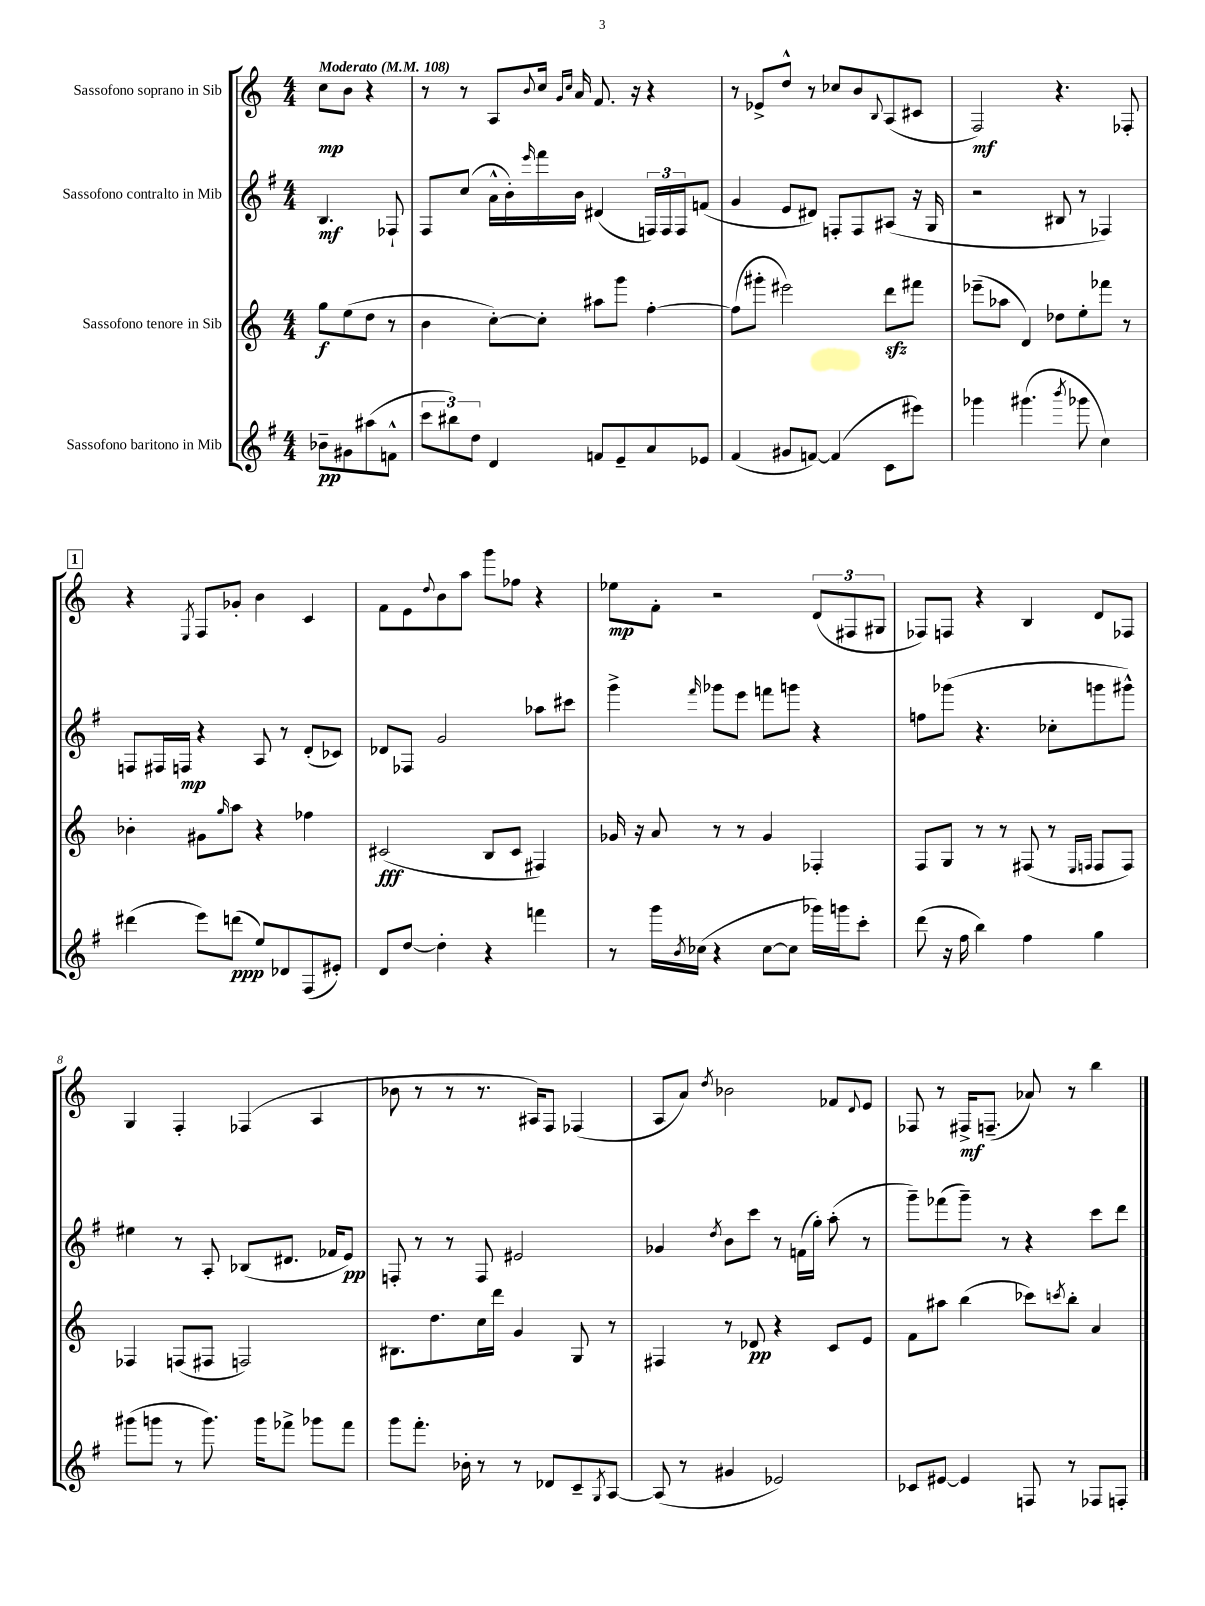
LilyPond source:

<<
\new StaffGroup <<
\new Staff = "s0" \with { instrumentName = "Sassofono soprano in Sib" } {
    \clef treble \key c \major \numericTimeSignature \time 4/4 \partial 2 \tempo "Moderato" 4 = 108
    c''8\mp b'8 r4 |
    r8 r8 a8 \appoggiatura { b'8 } c''16 \grace { g'16 c''16 } a'16 f'8. r16 r4 |
    r8 ees'8-> d''8-^ r8 ces''8 b'8 \appoggiatura { b8 } a8( cis'8 |
    f2\mf) r4. fes8-. |
    \mark \markup { \box "1" } r4 \acciaccatura { e8 } f8 ges'8-. b'4 c'4 |
    f'8 e'8 \appoggiatura { d''8 } b'8 a''8 g'''8 fes''8 r4 |
    ees''8\mp f'8-. r2 \tuplet 3/2 { d'8( fis8 gis8 } |
    fes8) f8 r4 b4 d'8 fes8 |
    g4 f4-. fes4( a4 |
    bes'8 r8 r8 r8. ais16) f8 fes4( |
    a8 a'8) \acciaccatura { d''8 } bes'2 fes'8 \appoggiatura { d'8 } e'8 |
    fes8 r8 fis16->\mf f8.--( aes'8) r8 b''4 \bar "|." |
}
\new Staff = "s1" \with { instrumentName = "Sassofono contralto in Mib" } {
    \clef treble \key g \major \numericTimeSignature \time 4/4 \partial 2
    b4.\mf fes8-! |
    fis8 c''8( a'16-^ b'16-.) \grace { e'''16 } fis'''16 b'16 dis'4( \tuplet 3/2 { f16) f16 f16 } f'8( |
    g'4 e'8 dis'8) f8-. f8 ais8( r16 g16 |
    r2 bis8 r8 fes4) |
    \mark \markup { \box "1" } f8 fis16 f16\mp r4 a8 r8 d'8-.( ces'8) |
    des'8 fes8 g'2 aes''8 cis'''8 |
    g'''4-> \grace { fis'''16 } ges'''8 e'''8 f'''8 g'''8 r4 |
    f''8 ges'''8( r4. ces''8-. g'''8 gis'''8-^) |
    eis''4 r8 a8-. bes8( dis'8. fes'16 e'8\pp) |
    f8-. r8 r8 f8 eis'2 |
    ges'4 \acciaccatura { d''8 } b'8 c'''8 r8 f'16( g''16-.) a''8-.( r8 |
    g'''8--) fes'''8( g'''8--) r8 r4 c'''8 d'''8 \bar "|." |
}
\new Staff = "s2" \with { instrumentName = "Sassofono tenore in Sib" } {
    \clef treble \key c \major \numericTimeSignature \time 4/4 \partial 2
    g''8\f e''8( d''8 r8 |
    b'4 c''8~-.) c''8-. ais''8 g'''8 f''4~-. |
    f''8( gis'''8-. eis'''2) d'''8\sfz fis'''8 |
    ees'''8--( aes''8 d'4) des''8 e''8-. fes'''8 r8 |
    \mark \markup { \box "1" } bes'4-. gis'8 \grace { g''16 } a''8 r4 fes''4 |
    cis'2\fff( b8 cis'8 fis4) |
    ges'16 r16 a'8 r8 r8 ges'4 fes4-. |
    f8 g8 r8 r8 fis8( r8 \grace { e16 f16 } f8 f8) |
    fes4 f8( fis8 f2) |
    bis8. d''8. c''16 d'''16 g'4 g8 r8 |
    fis4 r8 des'8\pp r4 c'8 e'8 |
    f'8 ais''8 b''4( ces'''8) \acciaccatura { c'''8 } b''8-. a'4 \bar "|." |
}
\new Staff = "s3" \with { instrumentName = "Sassofono baritono in Mib" } {
    \clef treble \key g \major \numericTimeSignature \time 4/4 \partial 2
    bes'8--\pp gis'8 ais''8( f'8-^ |
    \tuplet 3/2 { c'''8 bis''8) d''8 } d'4 f'8 e'8-- a'8 ees'8 |
    fis'4( gis'8 f'8~) f'4( c'8 eis'''8) |
    ges'''4 gis'''4.( \acciaccatura { b'''8 } ges'''8 c''4) |
    \mark \markup { \box "1" } dis'''4( e'''8) d'''8\ppp( e''8) des'8 fis8( eis'8-.) |
    d'8 d''8~ d''4-. r4 f'''4 |
    r8 g'''16 \acciaccatura { b'8 } ces''16( r4 ces''8~ ces''8 ges'''16) g'''16 c'''8-. |
    d'''8( r16 fis''16 b''4) fis''4 g''4 |
    gis'''8( g'''8 r8 g'''8.) g'''16 fes'''8-> ges'''8 fes'''8 |
    g'''8 fis'''8.-. bes'16-. r8 r8 des'8 c'8-- \acciaccatura { g8 } a8~ |
    a8( r8 gis'4 ees'2) |
    ces'8 eis'8~ eis'4 f8 r8 fes8 f8-. \bar "|." |
}
>>
>>
